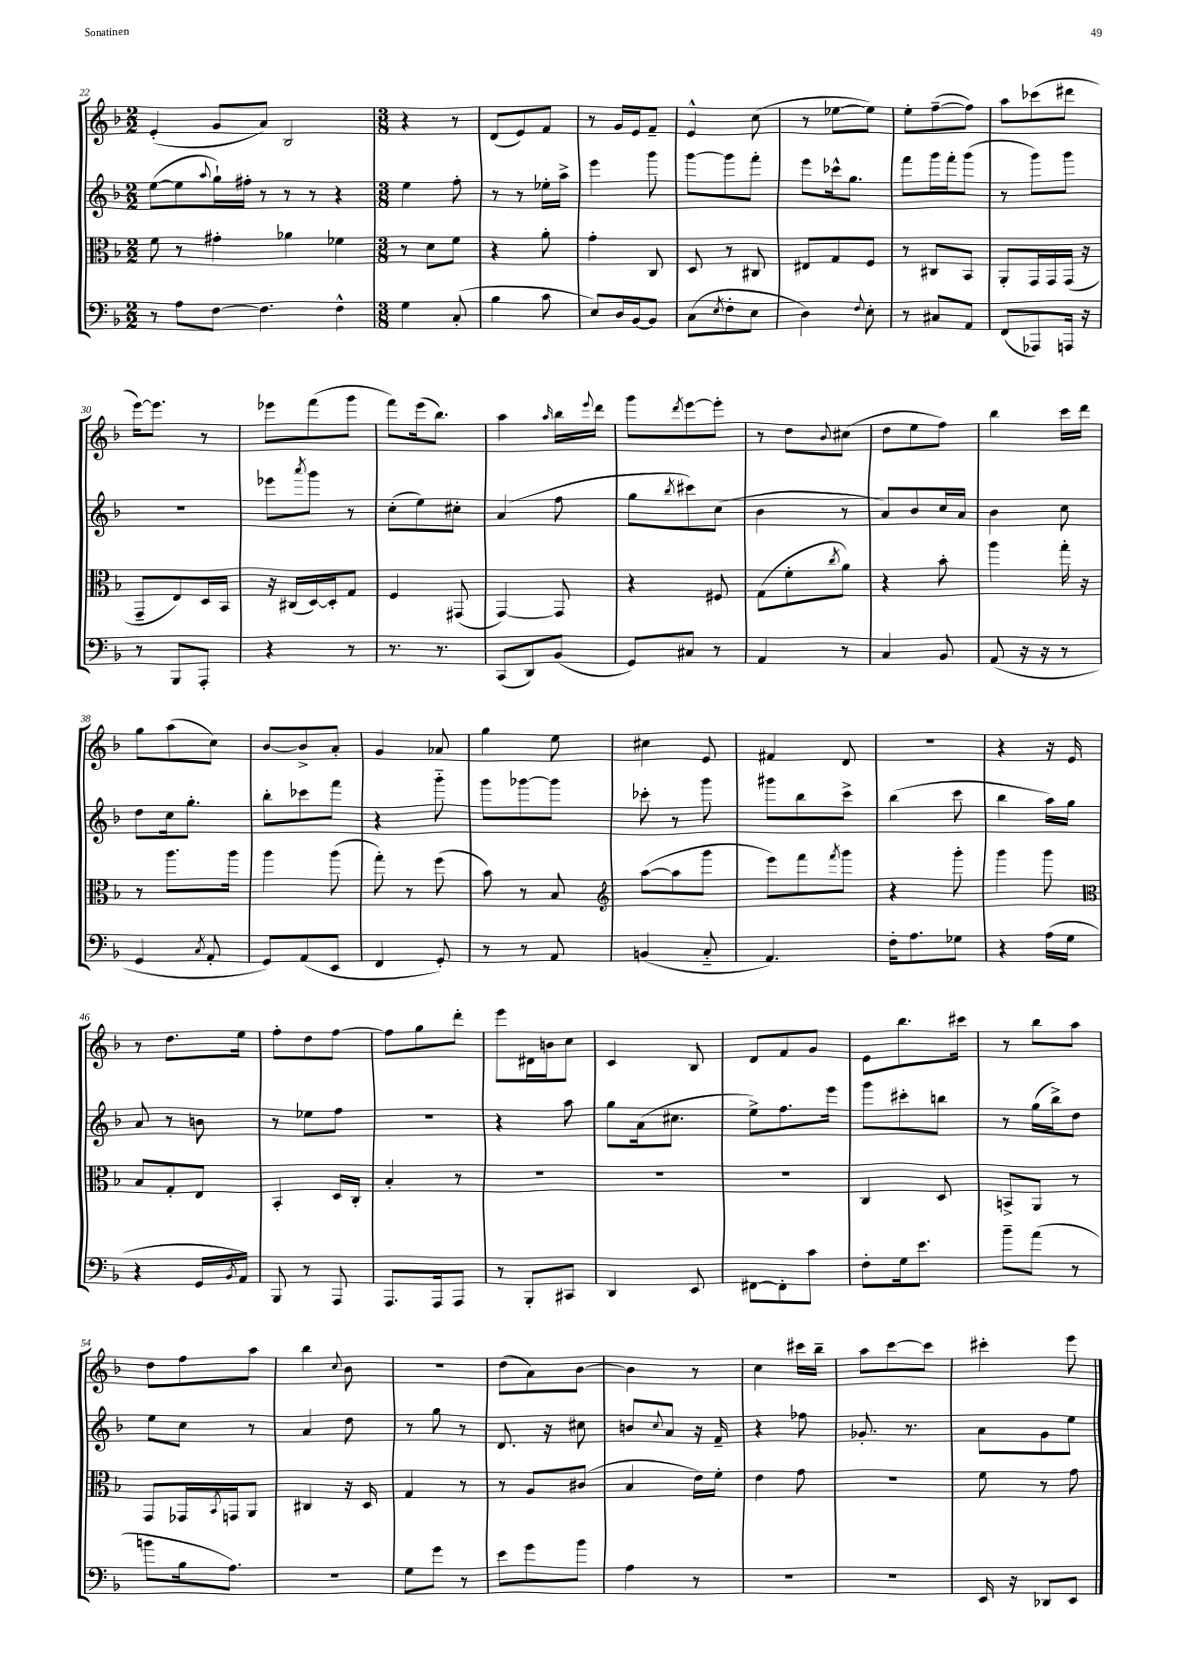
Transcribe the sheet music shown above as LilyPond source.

<<
\new StaffGroup <<
\new Staff = "s0" {
    \clef treble \key f \major \numericTimeSignature \time 2/2
    e'4-.( g'8 a'8) bes2 |
    \numericTimeSignature \time 3/8 r4 r8 |
    d'8( e'8) f'8 |
    r8 g'16 e'16 f'8-- |
    e'4-^ c''8( |
    r8 ees''8~ ees''8) |
    e''8-. f''8~--( f''8) |
    a''8 ces'''8( dis'''8 |
    e'''16~) e'''8. r8 |
    ees'''8 f'''8( g'''8 |
    f'''8) e'''16( bes''8.) |
    a''4 \grace { a''16 } bes''16 \appoggiatura { e'''8 } d'''16 |
    g'''8 \acciaccatura { d'''8 } e'''8~ e'''8-. |
    r8 d''8 \appoggiatura { bes'8 } cis''8( |
    d''8 e''8 f''8) |
    bes''4 c'''16 d'''16 |
    g''8 a''8( c''8) |
    bes'8~ bes'8-> a'8-. |
    g'4 aes'8 |
    g''4 e''8 |
    cis''4 e'8 |
    fis'4 d'8 |
    R4. |
    r4 r16 e'16 |
    r8 d''8. e''16 |
    f''8-. d''8 f''8~ |
    f''8 g''8 d'''8-. |
    e'''8 dis'16 b'16 c''8 |
    c'4 bes8 |
    d'8 f'8 g'8 |
    e'8 bes''8. cis'''16 |
    r8 bes''8 a''8 |
    d''8 f''8 a''8 |
    bes''4 \appoggiatura { c''8 } bes'8 |
    R4. |
    d''8( a'8) bes'8~ |
    bes'4 r8 |
    c''4 cis'''16 bes''16-- |
    a''8 c'''8~ c'''8 |
    cis'''4-. e'''8 \bar "|." |
}
\new Staff = "s1" {
    \clef treble \key f \major \numericTimeSignature \time 2/2
    e''8~( e''8 \appoggiatura { a''8 } g''16-!) fis''16-. r8 r8 r8 r4 |
    \numericTimeSignature \time 3/8 e''4 f''8-. |
    r8 r8 ees''16-. a''16-> |
    e'''4 g'''8 |
    g'''8~ g'''8 f'''8-. |
    e'''8 ces'''16-^ g''8. |
    f'''8 g'''16 f'''16-. g'''8( |
    r8 g'''8) g'''8 |
    R4. |
    ees'''8 \acciaccatura { a'''8 } g'''8 r8 |
    c''8-.( e''8) cis''8-. |
    a'4( f''8 |
    g''8 \acciaccatura { bes''8 } cis'''8) c''8( |
    bes'4 r8 |
    a'8) bes'8 c''16 a'16 |
    bes'4 c''8 |
    d''8 c''16 g''8.-. |
    bes''8-. ces'''8 f'''8 |
    r4 g'''8-_ |
    g'''8 ges'''8~ ges'''8 |
    ces'''8-. r8 g'''8 |
    gis'''8 bes''8 c'''8-> |
    bes''4( c'''8 |
    bes''4 a''16) g''16 |
    a'8 r8 b'8 |
    r8 ees''8 f''8 |
    R4. |
    r4 a''8 |
    g''8 a'16( cis''8. |
    e''8->) f''8. e'''16 |
    g'''8 cis'''8-. b''8 |
    r8 g''16( bes''16->) d''8 |
    e''8 c''8 r8 |
    a'4 d''8 |
    r8 g''8 r8 |
    d'8. r16 cis''8 |
    b'8 \appoggiatura { c''8 } a'8 r16 f'16-- |
    r4 fes''8 |
    ges'8.-. r8. |
    a'8 g'8 e''8 \bar "|." |
}
\new Staff = "s2" {
    \clef alto \key f \major \numericTimeSignature \time 2/2
    f'8 r8 gis'4-. aes'4 fes'4 |
    \numericTimeSignature \time 3/8 r8 d'8 f'8 |
    r4 a'8-. |
    g'4-. c8 |
    d8 r8 cis8 |
    eis8 g8 f8 |
    r8 cis8 bes,8 |
    a,8-. g,16 g,16 g,16( r16 |
    g,8-- e8) d16 bes,16 |
    r16 cis16( d16~) d16-. g8 |
    f4 gis,8( |
    g,4~) g,8 |
    r4 fis8 |
    g8( f'8-. \acciaccatura { c''8 } a'8) |
    r4 bes'8-. |
    a''4 g''16-. r16 |
    r8 a''8. a''16 |
    a''4 a''8( |
    g''8-.) r8 f''8( |
    bes'8) r8 bes8 |
    \clef treble a''8~( a''8 g'''8 |
    e'''8) f'''8 \acciaccatura { f'''8 } g'''8 |
    r4 g'''8-. |
    g'''4 g'''8 |
    \clef alto bes8 g8-. e8 |
    bes,4-. d16 c16-. |
    bes4-. r8 |
    R4. |
    R4. |
    R4. |
    c4 d8 |
    b,8-> a,8 r8 |
    g,8 ges,16 \acciaccatura { bes,8 } g,16 a,8 |
    cis4 r16 d16 |
    g4 r8 |
    r8 a8 cis'8( |
    bes4 e'16) f'16-. |
    e'4 g'8 |
    R4. |
    f'8 r8 g'8 \bar "|." |
}
\new Staff = "s3" {
    \clef bass \key f \major \numericTimeSignature \time 2/2
    r8 a8 f8~ f4. f4-^ |
    \numericTimeSignature \time 3/8 g4 c8-.( |
    bes4 c'8 |
    e8) d16 bes,16~ bes,8 |
    c8( \acciaccatura { e8 } f8-. e8 |
    d4) \appoggiatura { f8 } e8-. |
    r8 cis8 a,8 |
    f,8( aes,,8) a,,16 r16 |
    r8 bes,,8 a,,8-. |
    r4 r8 |
    r8. r8. |
    c,8( d,8) bes,8( |
    g,8) cis8 r8 |
    a,4 r8 |
    c4 bes,8 |
    a,8( r16 r16 r8 |
    g,4 \acciaccatura { c8 } a,8-. |
    g,8) a,8( e,8 |
    f,4 g,8-.) |
    r8 r8 a,8 |
    b,4( c8-_ |
    a,4.) |
    f16-. a8. ges8 |
    r4 a16( g16 |
    r4 g,16 \acciaccatura { bes,8 } a,16) |
    bes,,8 r8 a,,8 |
    a,,8. a,,16 a,,8 |
    r8 bes,,8-. cis,8 |
    d,4 e,8 |
    fis,8~ fis,8-. c'8 |
    f8-. g16 e'8. |
    bes'8-- a'8( r8 |
    b'8 bes16 a8.) |
    R4. |
    g8 g'8 r8 |
    e'8 g'8 bes'8 |
    a4 r8 |
    R4. |
    R4. |
    e,16 r16 des,8 e,8 \bar "|." |
}
>>
>>
\layout { \context { \Score currentBarNumber = #22 } }
